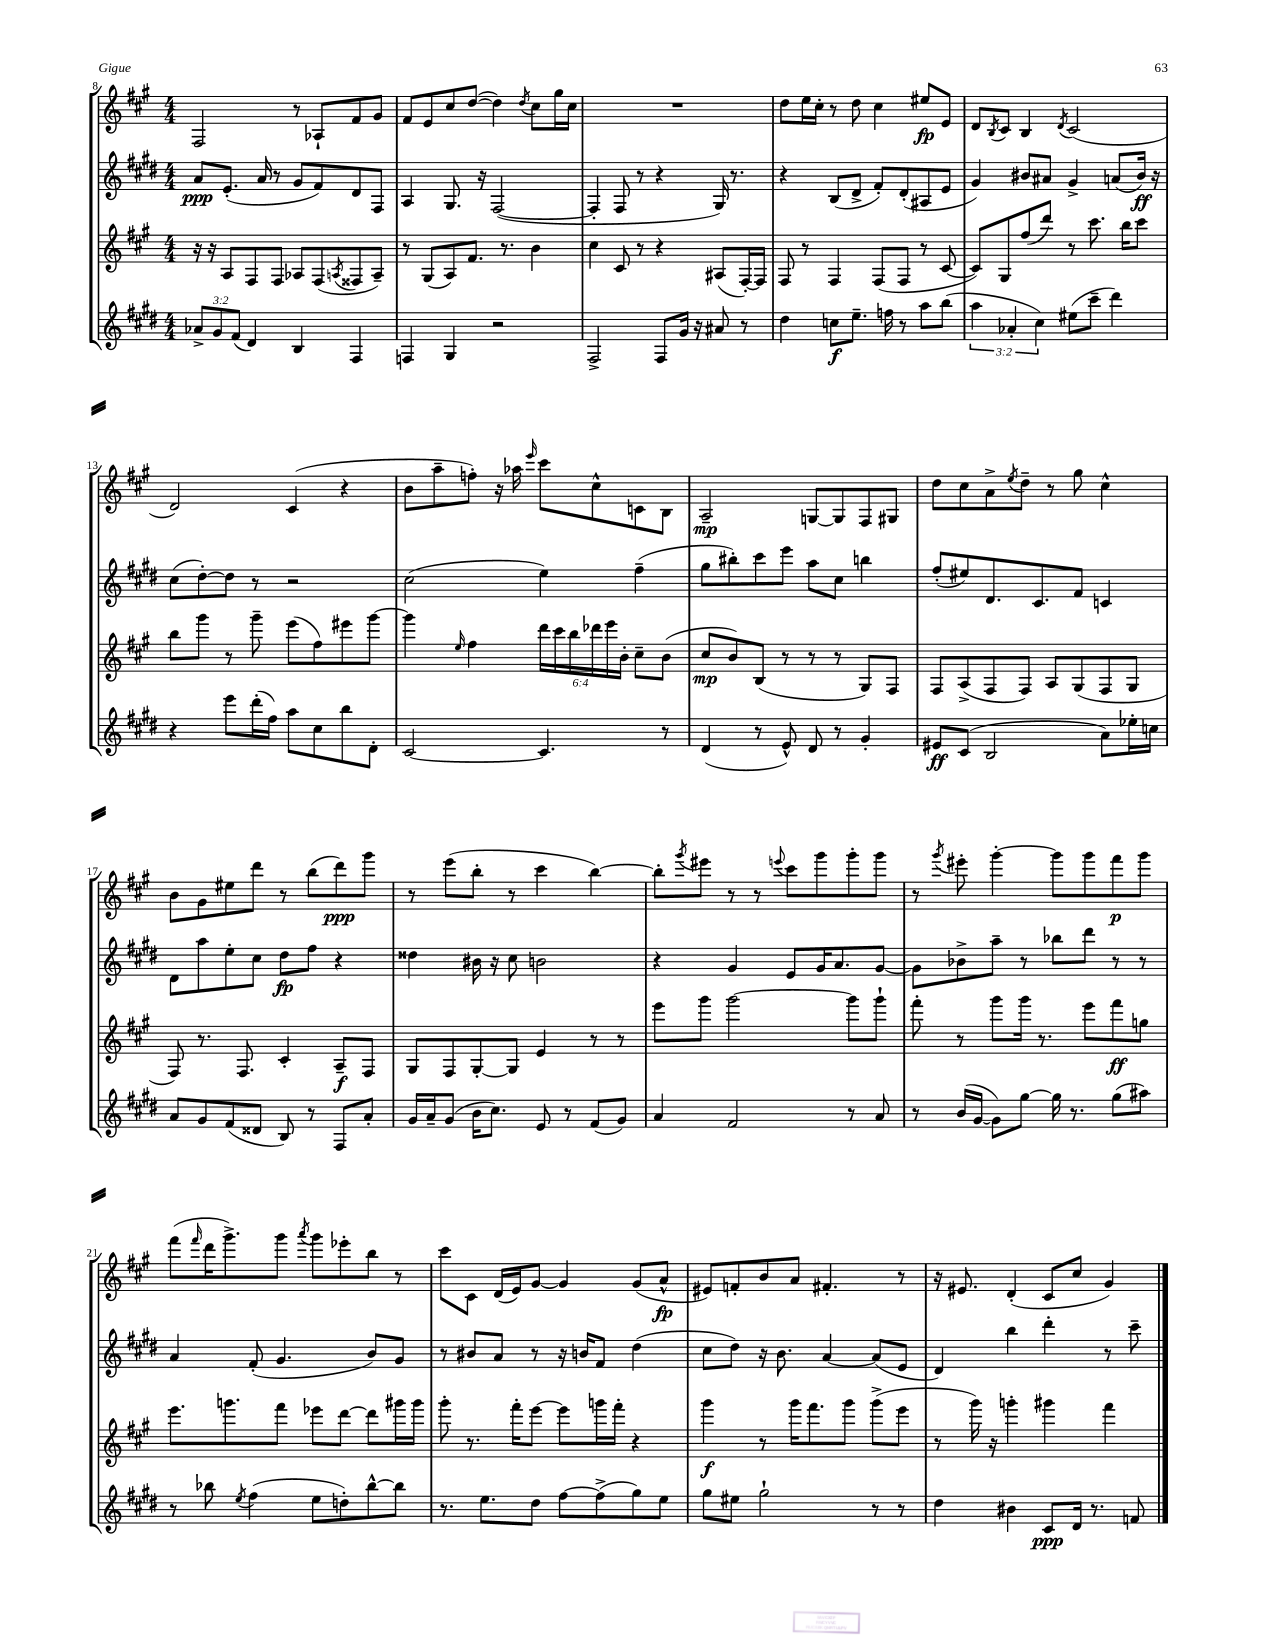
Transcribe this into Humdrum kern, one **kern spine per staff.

**kern	**kern	**kern	**kern
*staff4	*staff3	*staff2	*staff1
*clefG2	*clefG2	*clefG2	*clefG2
*k[f#c#g#d#]	*k[f#c#g#]	*k[f#c#g#d#]	*k[f#c#g#]
*M4/4	*M4/4	*M4/4	*M4/4
12a-^	16r	8a	2F#
.	16r	.	.
12g#	.	.	.
.	8A	(8.e'	.
(12f#	.	.	.
4d#)	8F#	.	.
.	.	16a	.
.	8F#	8r	.
4B	8A-	8g#	8r
.	(8F#	8f#)	8A-`
.	8qA	.	.
4F#	8F##	8d#	8f#
.	8A~)	8F#	8g#
=	=	=	=
4F	8r	4A	8f#
.	(8G#	.	8e
4G#	8A)	8.G#	8cc#
.	8.f#	.	([8dd
.	.	16r	.
2r	.	([2F#	4dd])
.	8.r	.	.
.	.	.	8qdd
.	4b	.	8cc#
.	.	.	16gg#
.	.	.	16cc#
=	=	=	=
2F#^	4cc#	4F#']	1r
.	8c#	8F#	.
.	8r	8r	.
8F#	4r	4r	.
16g#	.	.	.
16r	.	.	.
8a#	(8A#	16G#)	.
.	.	8.r	.
8r	[16F#')	.	.
.	16F#]	.	.
=	=	=	=
4dd#	8F#	4r	8dd
.	8r	.	16ee
.	.	.	16cc#'
8cc	4F#	(8B	8r
8.ee~	.	8d#^	8dd
.	(8F#	8f#')	4cc#
16ff	.	.	.
8r	8F#	(8d#'	.
8aa	8r	8A#	8ee#
(8bb	[8c#	8e	8e
=	=	=	=
6aa	8c#])	4g#)	8d
.	.	.	8qB
.	8G#	.	8c#
6a-'	.	.	.
.	(8ff#	8b#	4B
6cc#)	.	.	.
.	8ddd)	8a#	.
.	.	.	8qd
(8ee#	8r	4g#^	(2c#
8ccc#~	8.ccc#	.	.
4ddd#)	.	(8a	.
.	16bb	.	.
.	8ccc#	16b#)	.
.	.	16r	.
=	=	=	=
4r	8bb	(8cc#	2d)
.	8ggg#	[8dd#')	.
8eee	8r	8dd#]	.
(16ddd#'	8ggg#~	8r	.
16ff#)	.	.	.
8aa	(8eee	2r	(4c#
8cc#	8ff#)	.	.
8bb	8eee#	.	4r
8d#'	[8ggg#	.	.
=	=	=	=
[2c#	4ggg#]	(2cc#	8b
.	.	.	8aa~
.	16qqee	.	.
.	4ff#	.	8ff')
.	.	.	16r
.	.	.	16aa-
.	.	.	16qqeee
4.c#]	24ddd	4ee)	8ccc#
.	24ccc#	.	.
.	24bb	.	.
.	24ddd-	.	8cc#^^
.	24eee	.	.
.	24b'	.	.
.	8cc#~	(4ff#~	8c
8r	(8b	.	8B
=	=	=	=
(4d#	8cc#	8gg#	2A~
.	8b)	8bb#')	.
8r	(8B	8ccc#	.
8e^^)	8r	8eee	.
8d#	8r	8aa	[8G
8r	8r	8cc#	8G]
4g#'	8G#)	4bb	8F#
.	8F#	.	8G#
=	=	=	=
8e#	8F#	(8ff#'	8dd
(8c#	(8A^	8ee#)	8cc#
2B	8F#	8.d#	8a^
.	.	.	8qee
.	8F#)	.	8dd~
.	.	8.c#	.
.	8A	.	8r
.	(8G#	8f#	8gg#
8a)	8F#	4c	4cc#^^
16ee-'	8G#	.	.
16cc	.	.	.
=	=	=	=
8a	8F#)	8d#	8b
8g#	8.r	8aa	8g#
(8f#	.	8ee'	8ee#
.	8.F#	.	.
8d##	.	8cc#	8ddd
8B)	4c#'	8dd#	8r
8r	.	8ff#	(8bb
8F#	8A~	4r	8ddd)
8a'	8F#	.	8ggg#
=	=	=	=
16g#	8G#	4dd##	8r
16a~	.	.	.
(8g#	8F#	.	(8eee
16b	[8G#'	16b#	8bb'
8.cc#)	.	16r	.
.	8G#]	8cc#	8r
8e	4e	2b	4ccc#
8r	.	.	.
(8f#	8r	.	[4bb)
8g#)	8r	.	.
=	=	=	=
4a	8eee	4r	8bb']
.	.	.	8qggg#
.	8ggg#	.	8eee#
2f#	[2ggg#	4g#	8r
.	.	.	8r
.	.	.	8qqeee
.	.	8e	8ccc#
.	.	16g#	8ggg#
.	.	8.a	.
8r	8ggg#]	.	8ggg#'
8a	8ggg#`	[8g#	8ggg#
=	=	=	=
8r	8fff#'	8g#]	8r
.	.	.	8qggg#
(16b	8r	8b-^	8eee#'
[16g#	.	.	.
8g#])	8ggg#	8aa~	[4ggg#'
[8gg#	16ggg#	8r	.
.	8.r	.	.
16gg#]	.	8bb-	8ggg#]
8.r	.	.	.
.	8eee	8ddd#	8ggg#
(8gg#	8fff#	8r	8fff#
8aa#)	8gg	8r	8ggg#
=	=	=	=
8r	8.eee	4a	(8fff#
.	.	.	16qqfff#
8bb-	.	.	16ddd
.	8.ggg	.	8.ggg#^)
8qee	.	.	.
(4ff#	.	(8f#'	.
.	8fff#	4.g#	8ggg#
.	.	.	8qaaa
8ee	8eee-	.	8ggg#
8dd')	[8ddd	.	8eee-'
[8bb-^^	8ddd]	8b)	8bb
8bb-]	16ggg#	8g#	8r
.	16ggg#	.	.
=	=	=	=
8.r	8ggg#'	8r	8ccc#
.	8.r	8b#	8c#
8.ee	.	.	.
.	.	8a	(16d
.	16fff#'	.	16e)
8dd#	[8eee	8r	[8g#
[8ff#	8eee]	16r	4g#]
.	.	16b	.
(8ff#^]	16ggg	8f#	.
.	16fff#'	.	.
8gg#)	4r	(4dd#	(8g#
8ee	.	.	8a^^
=	=	=	=
8gg#	4ggg#	8cc#	8e#)
8ee#	.	8dd#)	8f'
2gg#`	8r	16r	8b
.	.	8.b	.
.	16ggg#	.	8a
.	8.fff#	.	.
.	.	[4a	4.f#'
.	8ggg#	.	.
8r	(8ggg#^	(8a]	.
8r	8eee	8e	8r
=	=	=	=
4dd#	8r	4d#)	16r
.	.	.	8.e#
.	16ggg#)	.	.
.	16r	.	.
4b#	4ggg'	4bb	(4d'
8c#	4ggg#	4ddd#'	8c#
16d#	.	.	8cc#
8.r	.	.	.
.	4fff#	8r	4g#)
8f	.	8ccc#~	.
==	==	==	==
*-	*-	*-	*-
